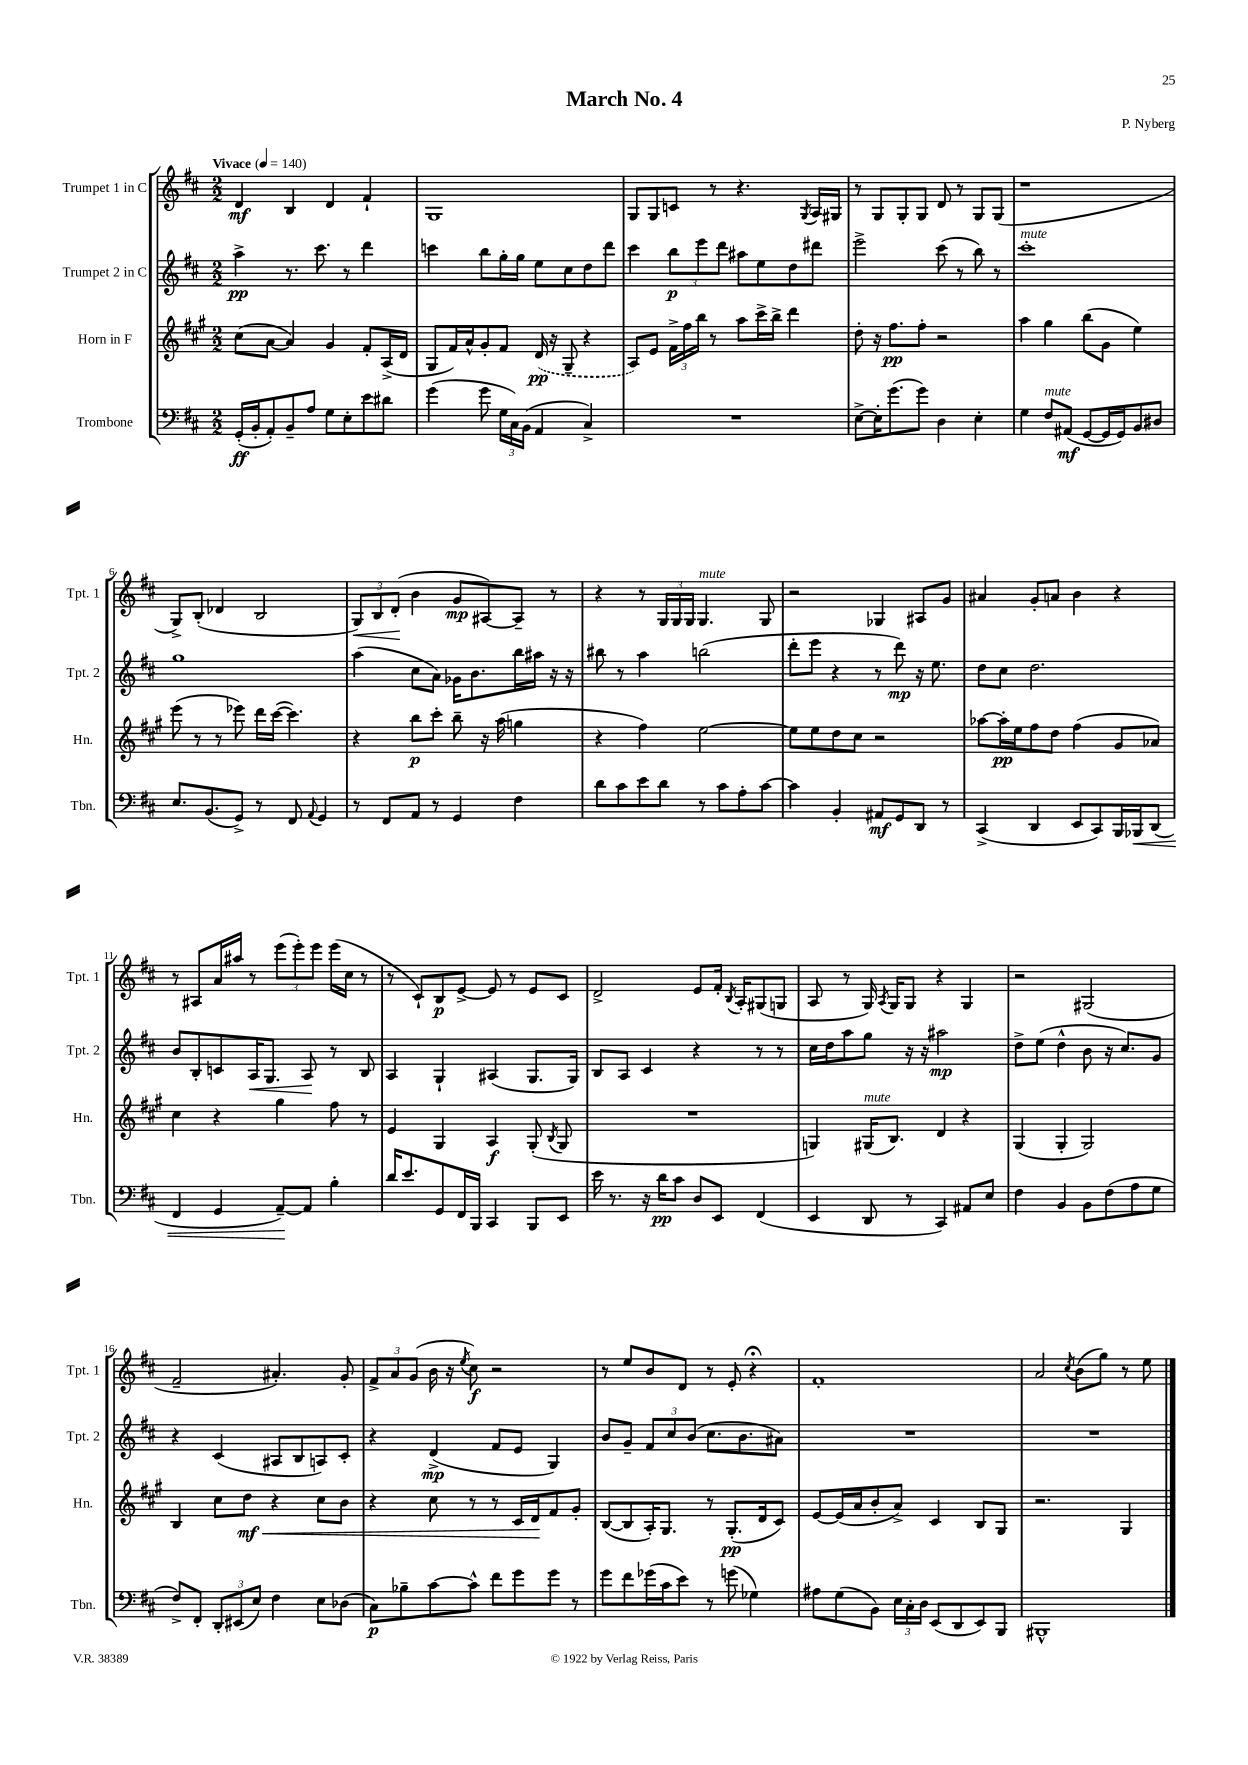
\header { title = "March No. 4" composer = "P. Nyberg" }
<<
\new StaffGroup <<
\new Staff = "s0" \with { instrumentName = "Trumpet 1 in C" shortInstrumentName = "Tpt. 1" } {
    \clef treble \key d \major \numericTimeSignature \time 2/2 \tempo "Vivace" 4 = 140
    \autoBeamOff d'4\mf b4 d'4 fis'4-! |
    g1 |
    g8[ g8 c'8] r8 r4. \acciaccatura { g8 } a16[ gis16] |
    r8 g8[ g8-. g8] d'8 r8 g8[ g8]( |
    r1 |
    g8[->) b8]-.( des'4 b2 |
    \tuplet 3/2 { g8[\<) b8 d'8]-.\!( } b'4 g'8[\mp ais8~) ais8]-- r8 |
    r4 r8 \tuplet 3/2 { g16[ g16 g16] } g4.^\markup { \italic "mute" } g8 |
    r2 ges4 ais8[ g'8] |
    ais'4 g'8[-. a'8] b'4 r4 |
    r8 ais8[ a'16 ais''16] r8 \tuplet 3/2 { e'''8[( e'''8-.) e'''8] } e'''16[( cis''16] r8 |
    r8 cis'8[-!) b8\p e'8]~-> e'8 r8 e'8[ cis'8] |
    d'2-> e'8[ fis'16]-. \acciaccatura { b8 } a16[-. gis8( g8] |
    a8 r8 g16) \acciaccatura { a8 } g16[ g8] r4 g4 |
    r2 gis2( |
    fis'2-- ais'4.-.) g'8-. |
    \tuplet 3/2 { fis'8[-> a'8 g'8]( } b'16 r16 \acciaccatura { e''8 } cis''8\f) r2 |
    r8 e''8[ b'8 d'8] r8 e'8-. r4\fermata |
    fis'1-. |
    a'2 \acciaccatura { cis''8 } b'8[( g''8]) r8 e''8 \bar "|." |
}
\new Staff = "s1" \with { instrumentName = "Trumpet 2 in C" shortInstrumentName = "Tpt. 2" } {
    \clef treble \key d \major \numericTimeSignature \time 2/2
    \autoBeamOff a''4->\pp r8. cis'''8. r8 d'''4 |
    c'''4 b''8[ g''16-. g''16] e''8[ cis''8 d''8 d'''8] |
    cis'''4 \tuplet 3/2 { b''8[\p e'''8 d'''8] } ais''8[ e''8 d''8 dis'''8] |
    e'''2-> cis'''8( r8 b''8) r8 |
    cis'''1-.^\markup { \italic "mute" } |
    g''1 |
    a''4( cis''8[ a'8]) ges'16[ b'8. b''16 ais''16] r16 r16 |
    bis''8 r8 a''4 b''2( |
    d'''8[-. e'''8] r4 r8 d'''8\mp) r16 e''8. |
    d''8[ cis''8] d''2. |
    b'8[ b8-. c'8 a16\< g8.] a8\! r8 b8 |
    a4 g4-! ais4( g8.[ g16]) |
    b8[ a8] cis'4 r4 r8 r8 |
    cis''16[ d''16 a''8 g''8] r16 r16 ais''2\mp |
    d''8[-> e''8]( d''4-^ b'8 r16 cis''8.[) g'8] |
    r4 cis'4( ais8[ b8 a8) cis'8]-. |
    r4 d'4->\mp( fis'8[ e'8] g4) |
    b'8[ g'8]-- \tuplet 3/2 { fis'8[ cis''8 b'8]( } cis''8.[ b'8. ais'8]) |
    R1 |
    R1 \bar "|." |
}
\new Staff = "s2" \with { instrumentName = "Horn in F" shortInstrumentName = "Hn." } {
    \clef treble \key a \major \numericTimeSignature \time 2/2
    \autoBeamOff cis''8[( a'8]~ a'4) gis'4 fis'8[-. a16->( d'16] |
    gis8[ fis'16) a'16-^ gis'8-. fis'8] \once \slurDashed d'16\pp( r16 gis8-- r4 |
    a8[) e'8] \tuplet 3/2 { fis'16[-> fis''16 b''16] } r8 a''8[ cis'''16-> b''16]-> d'''4 |
    d''8-. r16 fis''8.[\pp fis''8]-. r2 |
    a''4 gis''4 b''8[( gis'8] e''4) |
    e'''8( r8 r8 ees'''8) d'''16[ cis'''16]~( cis'''4.) |
    r4 b''8[\p cis'''8]-. b''8-- r16 a''16( g''4 |
    r4 fis''4) e''2~ |
    e''8[ e''8 d''8 cis''8] r2 |
    aes''8[~ aes''16-.\pp e''16 fis''8 d''8] fis''4( gis'8[ aes'8]) |
    cis''4 r4 gis''4 fis''8 r8 |
    e'4 gis4 a4\f gis8-.( \acciaccatura { b8 } gis8 |
    R1 |
    g4) gis16[^\markup { \italic "mute" }( b8.]) d'4 r4 |
    gis4( gis4-. gis2) |
    b4 cis''8[ d''8]\mf\< r4 cis''8[ b'8] |
    r4 cis''8 r8 r8 cis'16[ d'16\! fis'8 gis'8]-. |
    b8[~( b8 a16-.) gis8.] r8 gis8.[-.\pp( d'16 cis'8]) |
    e'8[~ e'16( a'16 b'8-. a'8]->) cis'4 b8[ gis8] |
    r2. gis4 \bar "|." |
}
\new Staff = "s3" \with { instrumentName = "Trombone" shortInstrumentName = "Tbn." } {
    \clef bass \key d \major \numericTimeSignature \time 2/2
    \autoBeamOff g,16[-.\ff( b,16-. a,8-.) b,8-- a8] g8[ e8-. e'8 dis'8] |
    g'4( g'8 \tuplet 3/2 { g16[ cis16) b,16]( } a,4 cis4->) |
    R1 |
    e8[~-> e16-. g'8.( g'8]) d4 e4-. |
    g4 fis8[^\markup { \italic "mute" } ais,8]\mf( g,8[~ g,16 g,16) b,8 dis8] |
    e8.[ b,8.( g,8]->) r8 fis,8 \appoggiatura { a,8 } g,4 |
    r8 fis,8[ a,8] r8 g,4 fis4 |
    d'8[ cis'8 e'8 d'8] r8 cis'8[ a8-. cis'8]~ |
    cis'4 b,4-. ais,8[\mf g,8 d,8] r8 |
    cis,4->( d,4 e,8[ cis,8) b,,16 bes,,16\< d,8]( |
    fis,4 g,4 a,8[~--\!) a,8] b4-. |
    d'16[ e'8. g,8 fis,16 b,,16] cis,4 b,,8[ e,8] |
    e'16 r8. r16 d'16[\pp cis'8] d8[ e,8] fis,4( |
    e,4 d,8 r8 cis,4) ais,8[ e8] |
    fis4 b,4 b,8[ fis8( a8 g8] |
    fis8[->) fis,8]-. \tuplet 3/2 { d,8[-. eis,8( e8]) } fis4 e8[ des8]( |
    cis8[\p) bes8-- cis'8~ cis'8]-^ fis'8[ g'8 g'8] r8 |
    g'8[ fis'8 ges'16( cis'16 e'8]) r8 g'8( ges4) |
    ais8[ g8( b,8]) \tuplet 3/2 { e16[ cis16-. d16] } e,8[( d,8 e,8) b,,8] |
    bis,,1-^ \bar "|." |
}
>>
>>
